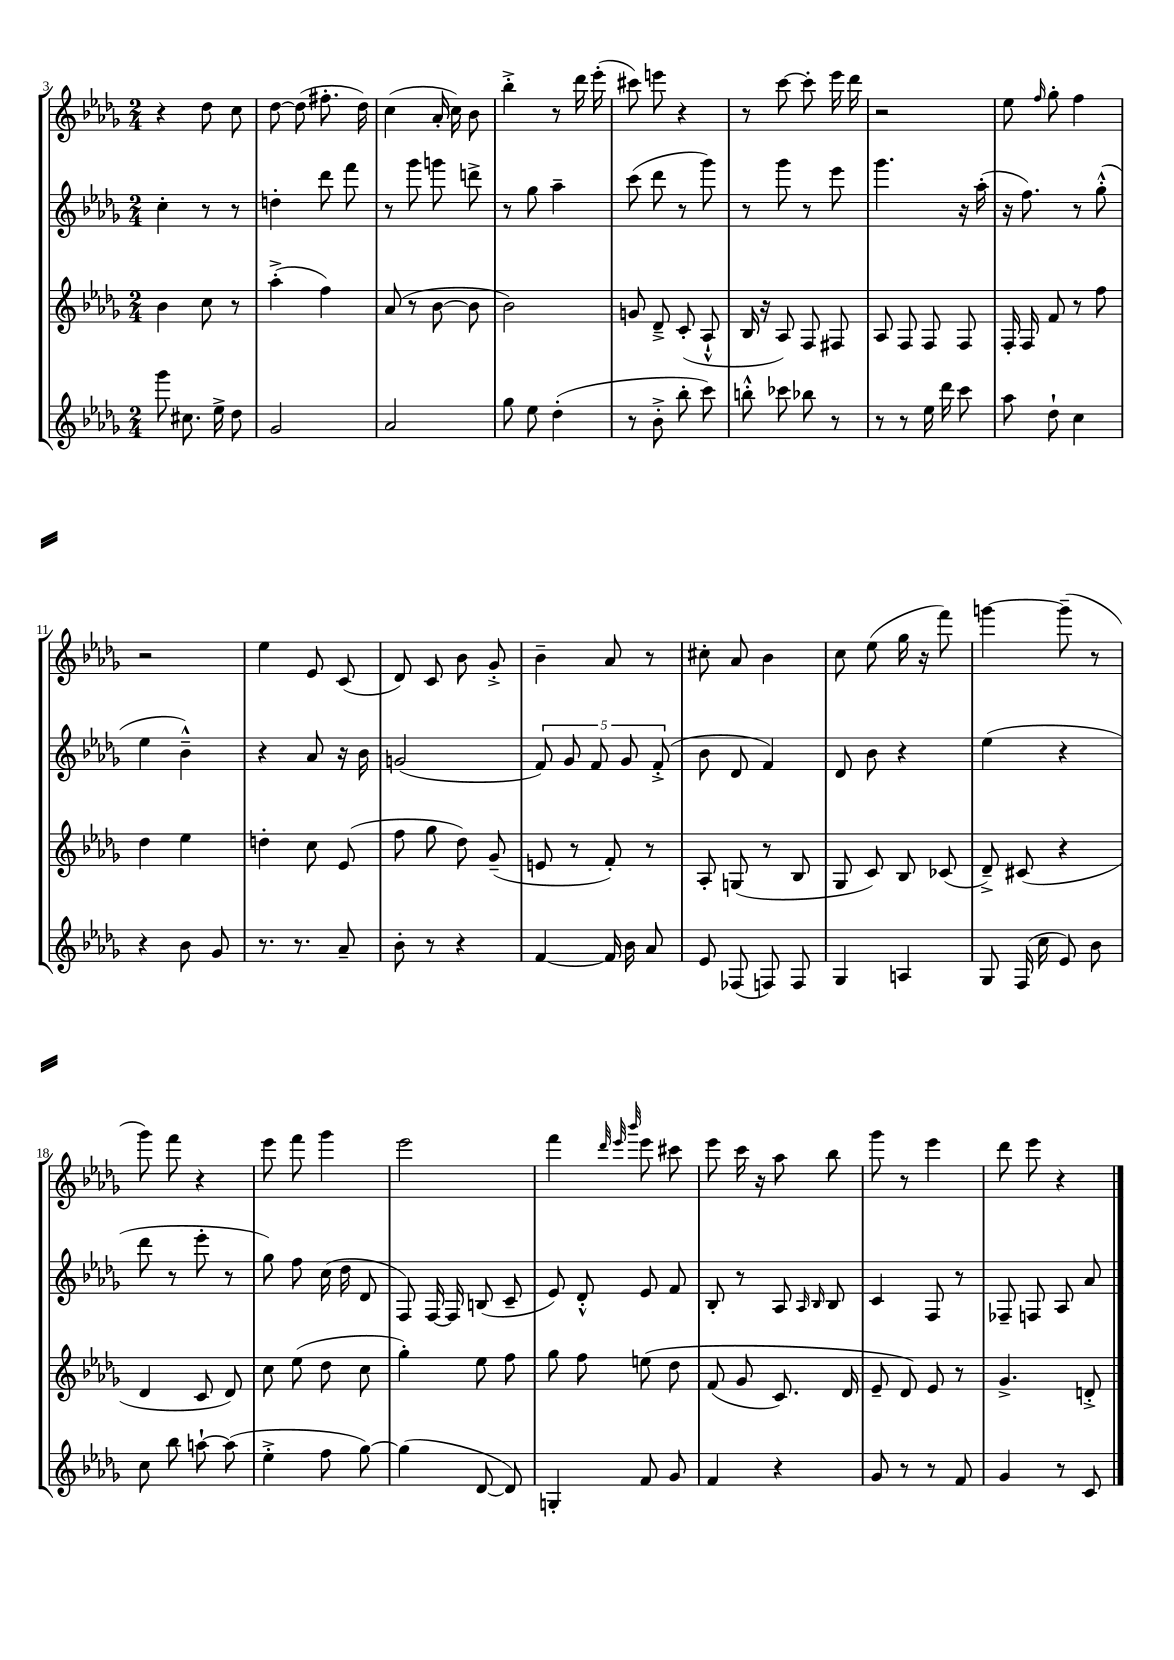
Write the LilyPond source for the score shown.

<<
\new StaffGroup <<
\new Staff = "s0" {
    \clef treble \key des \major \numericTimeSignature \time 2/4
    \autoBeamOff r4 des''8 c''8 |
    des''8~ des''8( fis''8.-. des''16) |
    c''4( aes'16-. c''16) bes'8 |
    bes''4-.-> r8 des'''16 ees'''16-.( |
    cis'''8) e'''8 r4 |
    r8 c'''8~ c'''8-. ees'''16 des'''16 |
    r2 |
    ees''8 \grace { f''16 } ges''8-. f''4 |
    r2 |
    ees''4 ees'8 c'8( |
    des'8) c'8 bes'8 ges'8-.-> |
    bes'4-- aes'8 r8 |
    cis''8-. aes'8 bes'4 |
    c''8 ees''8( ges''16 r16 f'''8) |
    g'''4~ g'''8--( r8 |
    ges'''8) f'''8 r4 |
    ees'''8 f'''8 ges'''4 |
    ees'''2 |
    f'''4 \grace { des'''32 ees'''32 bes'''32 } ees'''8 cis'''8 |
    ees'''8 c'''16 r16 aes''8 bes''8 |
    ges'''8 r8 ees'''4 |
    des'''8 ees'''8 r4 \bar "|." |
}
\new Staff = "s1" {
    \clef treble \key des \major \numericTimeSignature \time 2/4
    \autoBeamOff c''4-. r8 r8 |
    d''4-. des'''8 f'''8 |
    r8 ges'''8 g'''8 d'''8-> |
    r8 ges''8 aes''4-- |
    c'''8( des'''8 r8 ges'''8) |
    r8 ges'''8 r8 ees'''8 |
    ges'''4. r16 aes''16-.( |
    r16 f''8.) r8 ges''8-.-^( |
    ees''4 bes'4---^) |
    r4 aes'8 r16 bes'16 |
    g'2( |
    \tuplet 5/4 { f'8) ges'8 f'8 ges'8 f'8-.->( } |
    bes'8 des'8 f'4) |
    des'8 bes'8 r4 |
    ees''4( r4 |
    des'''8 r8 ees'''8-. r8 |
    ges''8) f''8 c''16( des''16 des'8 |
    f8) f16~ f16 b8( c'8-- |
    ees'8) des'8-.-^ ees'8 f'8 |
    bes8-. r8 aes8 \grace { aes16 bes16 } bes8 |
    c'4 f8 r8 |
    fes8-- f8 aes8 aes'8 \bar "|." |
}
\new Staff = "s2" {
    \clef treble \key des \major \numericTimeSignature \time 2/4
    \autoBeamOff bes'4 c''8 r8 |
    aes''4-.->( f''4) |
    aes'8( r8 bes'8~ bes'8 |
    bes'2) |
    g'8 des'8---> c'8-.( aes8-!-^ |
    bes16 r16 aes8) f8 fis8 |
    aes8 f8 f8 f8 |
    f16-. f16 f'8 r8 f''8 |
    des''4 ees''4 |
    d''4-. c''8 ees'8( |
    f''8 ges''8 des''8) ges'8--( |
    e'8 r8 f'8-.) r8 |
    aes8-. g8( r8 bes8 |
    ges8 c'8) bes8 ces'8( |
    des'8--->) cis'8( r4 |
    des'4 c'8 des'8) |
    c''8 ees''8( des''8 c''8 |
    ges''4-.) ees''8 f''8 |
    ges''8 f''8 e''8\( des''8 |
    f'8( ges'8 c'8.) des'16 |
    ees'8-- des'8\) ees'8 r8 |
    ges'4.-> d'8-.-> \bar "|." |
}
\new Staff = "s3" {
    \clef treble \key des \major \numericTimeSignature \time 2/4
    \autoBeamOff ges'''8 cis''8. ees''16-> des''8 |
    ges'2 |
    aes'2 |
    ges''8 ees''8 des''4-.( |
    r8 bes'8-.-> bes''8-. c'''8) |
    b''8-.-^ ces'''8 bes''8 r8 |
    r8 r8 ees''16 des'''16 c'''8 |
    aes''8 des''8-! c''4 |
    r4 bes'8 ges'8 |
    r8. r8. aes'8-- |
    bes'8-. r8 r4 |
    f'4~ f'16 bes'16 aes'8 |
    ees'8 fes8( f8) f8 |
    ges4 a4 |
    ges8 f16( c''16 ees'8) bes'8 |
    c''8 bes''8 a''8~-! a''8( |
    ees''4-.-> f''8 ges''8~) |
    ges''4( des'8~ des'8) |
    g4-. f'8 ges'8 |
    f'4 r4 |
    ges'8 r8 r8 f'8 |
    ges'4 r8 c'8 \bar "|." |
}
>>
>>
\layout { \context { \Score currentBarNumber = #3 } }
